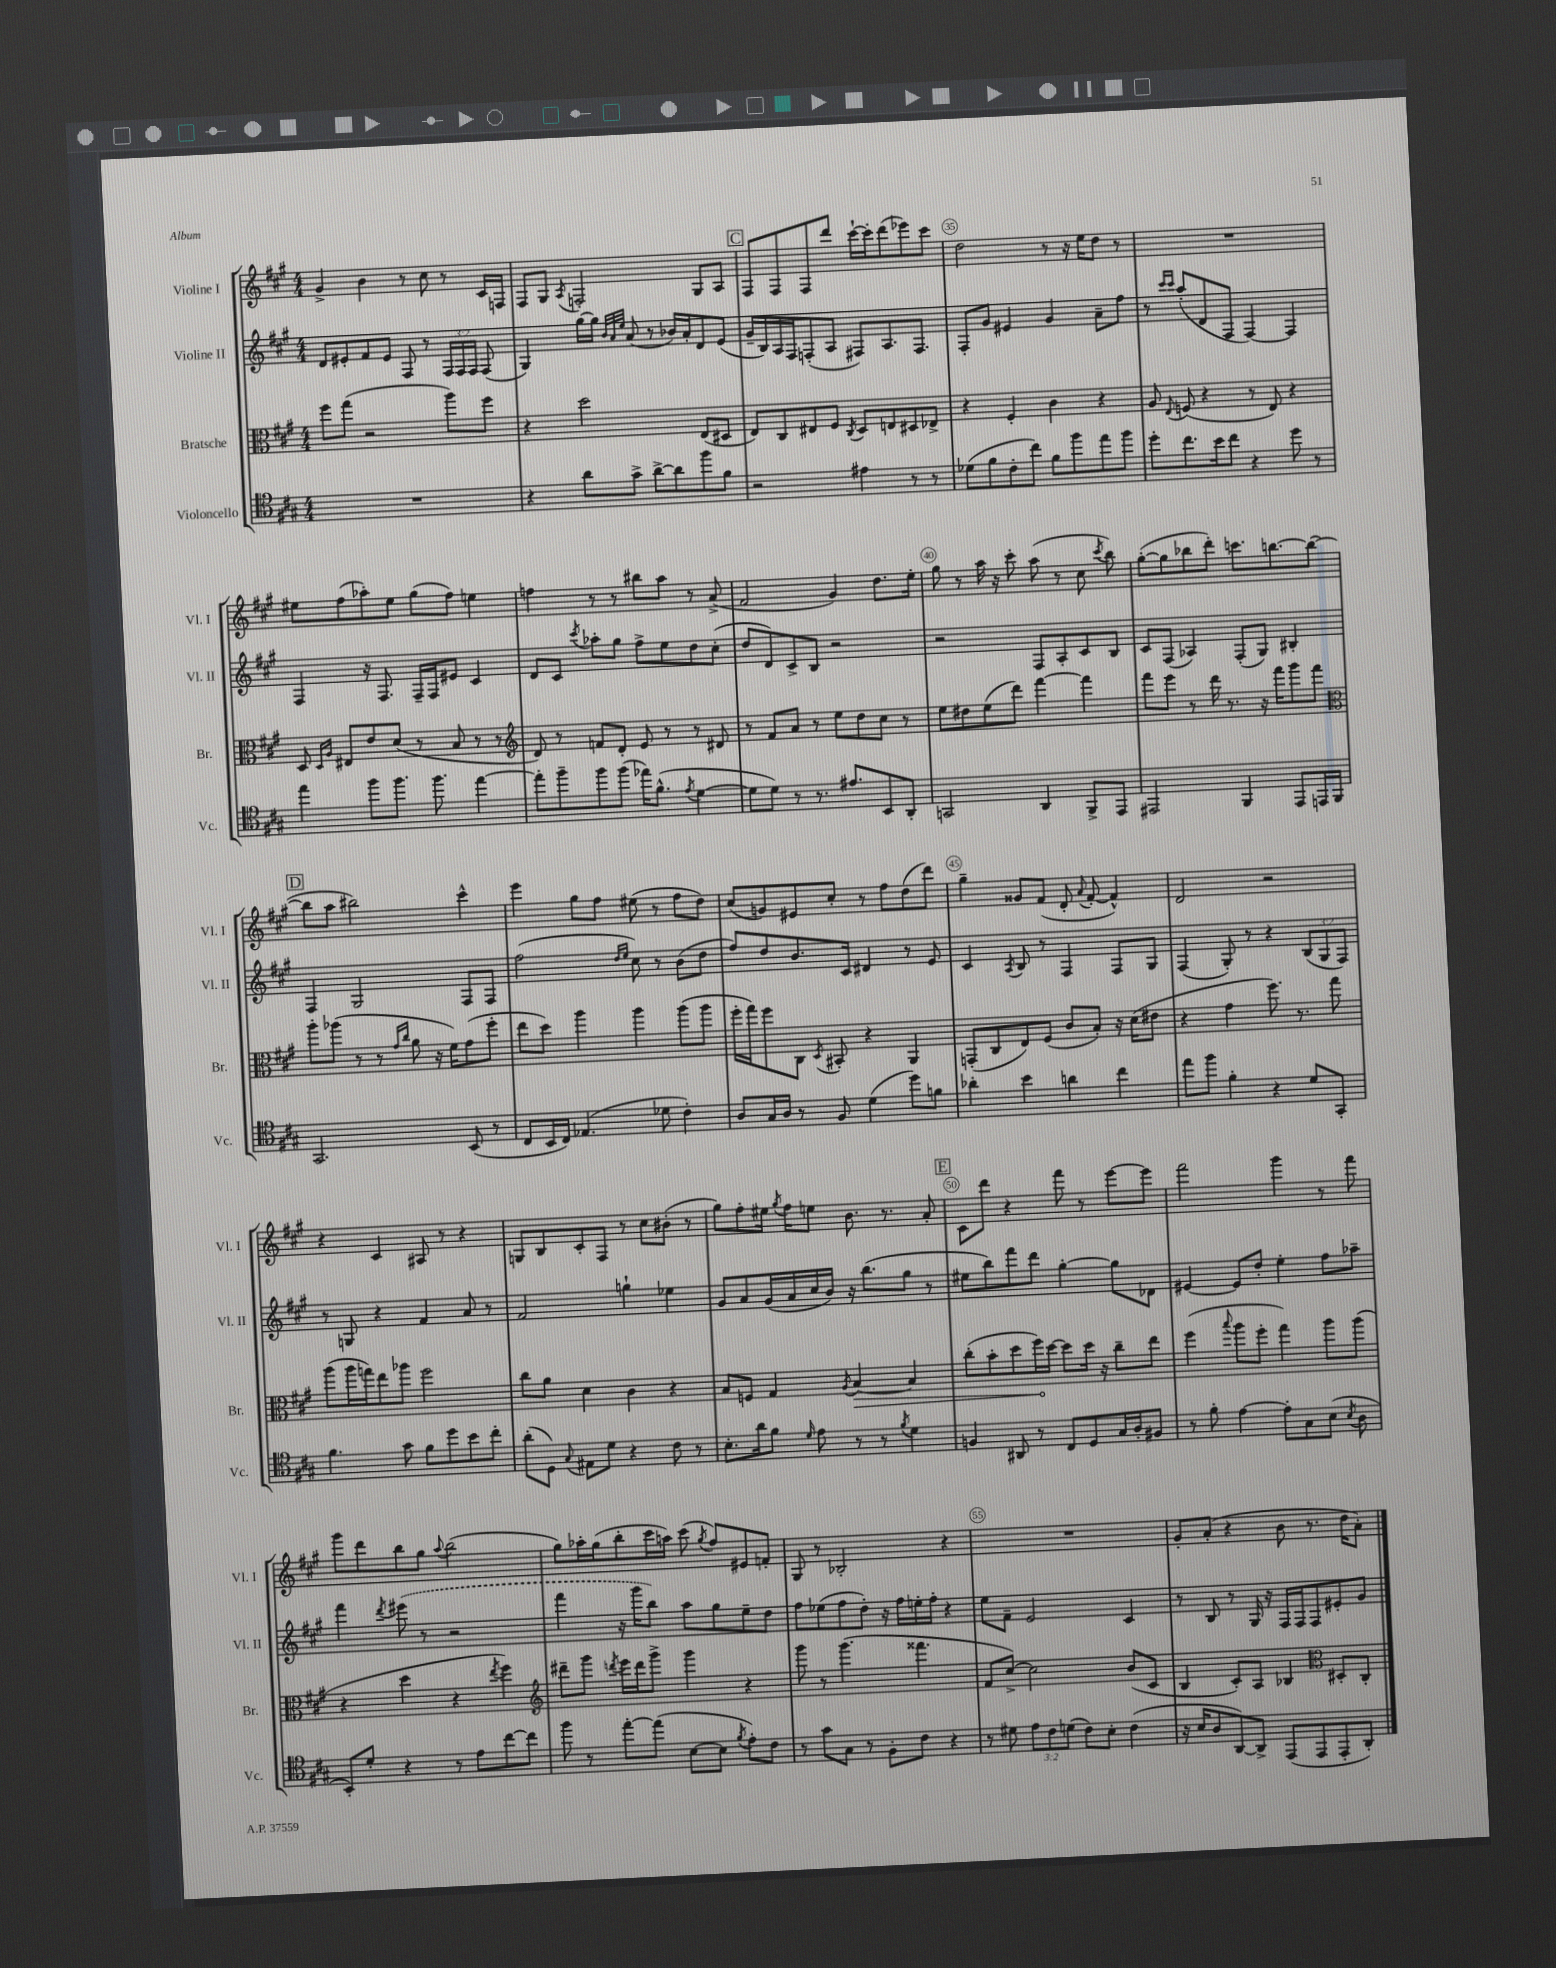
<<
\new StaffGroup <<
\new Staff = "s0" \with { instrumentName = "Violine I" shortInstrumentName = "Vl. I" } {
    \clef treble \key a \major \numericTimeSignature \time 4/4
    \autoBeamOff gis'4-> b'4 r8 cis''8 r8 cis'16[ f16] |
    fis8[ gis8] \acciaccatura { a8 } f2-. gis8[ a8] |
    \mark \markup { \box "C" } fis8[ fis8 fis8 d'''8] cis'''16[~-! cis'''16-. d'''8( ees'''8) cis'''8] |
    d''2 r8 r16 e''16[ d''8] r8 |
    R1 |
    eis''8[ fis''8( aes''8-.) eis''8] gis''8[( fis''8]) e''4 |
    f''4 r8 r8 bis''8[ a''8] r8 a'8->( |
    fis'2 gis'4) d''8.[ e''16]-. |
    gis''8 r8 a''16 r16 cis'''8-. a''8( r8 cis''8 \acciaccatura { cis'''8 } b''8) |
    gis''8[~-.( gis''8 bes''8 d'''8]-.) c'''8.[ b''8.~ b''8]~( |
    \mark \markup { \box "D" } b''8[ a''8] bis''2) cis'''4-^ |
    e'''4 gis''8[ fis''8] eis''8( r8 fis''8[ d''8]) |
    cis''8[( g'8) eis'8 cis''8]-. r8 fis''8[ d''8( d'''8]) |
    gis''4-- gisis'8[ fis'8]( d'8-. \appoggiatura { a'8 } fis'8~-. fis'4-^) |
    d'2 r2 |
    r4 cis'4 ais8 r8 r4 |
    g8[ b8 cis'8-. fis8] r8 cis''8[ bis'8]-.( r8 |
    gis''8[) fis''8-. eis''16] \acciaccatura { gis''8 } fis''16[ e''8] b'8. r8. a'8-. |
    \mark \markup { \box "E" } cis'8[ d'''8] r4 fis'''8 r8 e'''8[~ e'''8] |
    fis'''2 gis'''4 r8 fis'''8 |
    gis'''8[ d'''8 b''8 gis''8] \appoggiatura { a''8 } b''2( |
    gis''8[) aes''16-. gis''16( b''8-. cis'''16 a''16]) cis'''8( \acciaccatura { gis''8 } fis''8[) eis'8 f'8]-. |
    gis8 r8 bes2-. r4 |
    R1 |
    gis'8[-. a'8]-.( r4 b'8 r8. d''16[ a'8]-.) \bar "|." |
}
\new Staff = "s1" \with { instrumentName = "Violine II" shortInstrumentName = "Vl. II" } {
    \clef treble \key a \major \numericTimeSignature \time 4/4 \override Staff.TupletNumber.text = #tuplet-number::calc-fraction-text
    \autoBeamOff d'8[ eis'8-. fis'8 eis'8] fis8 r8 \tuplet 3/2 { fis16[ fis16 fis16] } fis8( |
    gis4) gis''16[~ gis''16] \grace { b'32[ a'32 e''32] } a'8( r8 bes'16[) a'16-. d'8 e'8]( |
    \mark \markup { \box "C" } gis'16[-- b16) a16 fis16 f8-.( a8] fis8[) a8. fis8.] |
    fis8[-. gis'8] eis'4 gis'4 a'8[-- fis''8] |
    r8 \grace { cis'''16[ cis'''16] } a''8[-.( d'8 fis8] fis4~) fis4 |
    fis4 r16 fis8. fis16[-- fis16 eis'8] cis'4 |
    d'8[ cis'8] \acciaccatura { cis'''8 } aes''8[-. gis''8] fis''8[-> e''8 d''8 cis''8]-.( |
    d''8[ d'8) cis'8-> b8] r2 |
    r2 fis8[ a8-. cis'8 b8] |
    cis'8[ fis8]( aes4) fis8[-.( gis8]) bis4-. |
    \mark \markup { \box "D" } fis4 gis2 fis8[ fis8] |
    fis''2( \grace { d''16[ e''16] } cis''8) r8 b'8[( d''8] |
    fis''8[) d''8 b'8. cis'16] dis'4 r8 e'8 |
    cis'4 \acciaccatura { a8 } b8 r8 fis4 fis8[ gis8] |
    fis4( gis8-.) r8 r4 \tuplet 3/2 { b8[( gis8 fis8]) } |
    r8 g8 r4 fis'4 a'8 r8 |
    fis'2 g''4-! ees''4 |
    gis'8[ a'8 gis'16( a'16 cis''16 b'16]) r16 b''8.[( gis''8] r8 |
    \mark \markup { \box "E" } eis''8[ b''8) fis'''8 d'''8] gis''4~-. gis''8[ des'8] |
    eis'4~ eis'8[ d''8]-. e''4-. fis''8[ aes''8]-- |
    fis'''4 \acciaccatura { d'''8 } \once \slurDashed eis'''8( r8 r2 |
    fis'''4 r16 gis'''16[ b''8]) a''8[ gis''8 e''8-- d''8] |
    fis''8[ ees''8( fis''8 d''8]-.) r16 fis''16[ e''16-. fis''16]-. r4 |
    e''8[ fis'8]-- e'2 cis'4 |
    r8 b8 r8 gis16 r16 fis16[ fis16 fis8 eis'8-. gis'8] \bar "|." |
}
\new Staff = "s2" \with { instrumentName = "Bratsche" shortInstrumentName = "Br." } {
    \clef alto \key a \major \numericTimeSignature \time 4/4
    \autoBeamOff fis''8[ gis''8]( r2 a''8[) fis''8] |
    r4 d''2 e8[( dis8] |
    \mark \markup { \box "C" } e8[) cis8 eis8 fis8] \acciaccatura { cis8 } d8[ e8 dis8 ees8]-> |
    r4 fis4-. cis'4 r4 |
    a8 \appoggiatura { e8 } f8( r4 r8 e8) r4 |
    d8 \grace { d16[ a16] } eis8[ e'8 d'8]( r8 b8 r8 r8 |
    \clef treble d'8) r8 f'8[ d'8]-. e'8 r8 r8 dis'8 |
    r8 fis'8[ a'8] r8 e''8[ d''8 cis''8] r8 |
    e''8[ dis''8 e''8( d'''8]) fis'''4~ fis'''4 |
    fis'''8[ e'''8] r8 d'''16 r8. r16 fis'''16[ gis'''8 fis'''8] |
    \mark \markup { \box "D" } \clef alto a''8[-. aes''8]( r8 r8 \grace { gis'16[ cis''16] } a'8 r16 fis'16[) gis'8( fis''8]-. |
    e''8[ d''8]) a''4 a''4 a''8[( a''8] |
    fis''16[-. gis''16) fis''8 cis8] \acciaccatura { d8 } bis,8-. r4 a,4 |
    g,8[-.( cis8 e8) fis8]( cis'8[ b8]-.) r16 d'16[( eis'8] |
    r4 gis'4 fis''8.) r8. gis''8 |
    a''8[( a''16 g''16) e''8 aes''8] fis''2 |
    cis''8[ a'8] d'4 cis'4 r4 |
    b8[ f8] gis4 \acciaccatura { a8 } \once \override Hairpin.circled-tip = ##t b4~\> b4 |
    \mark \markup { \box "E" } cis''8[-.( b'8-. d''8 fis''16\!) d''16]~ d''8[ d''16] r16 cis''8[-- e''8] |
    fis''4( \appoggiatura { b''8 } a''8[ fis''8]-. gis''4) a''8[ a''8]( |
    r4 d''4 r4 \acciaccatura { e''8 } fis''4) |
    \clef treble dis'''8[-- gis'''8] \acciaccatura { d'''8 } e'''16[ d'''16 gis'''8]-> gis'''4 r4 |
    gis'''8 r8 gis'''4.( fisis'''4. |
    fis'8[ cis''8]~->) cis''2 b'8[( cis'8] |
    b4 cis'8[-.) a8] bes4 \clef alto dis8[-. cis8]-. \bar "|." |
}
\new Staff = "s3" \with { instrumentName = "Violoncello" shortInstrumentName = "Vc." } {
    \clef tenor \key a \major \numericTimeSignature \time 4/4 \override Staff.TupletNumber.text = #tuplet-number::calc-fraction-text
    \autoBeamOff R1 |
    r4 a'8[ gis'8]-> a'8[~-> a'8 fis''8 fis'8] |
    \mark \markup { \box "C" } r2 eis'4 r8 r8 |
    des'8[( fis'8 cis'8-. cis''8]) fis'8[ fis''8 e''8 fis''8] |
    d''8[-. cis''8. b'16 cis''8] r4 d''8 r8 |
    e''4 fis''8[ fis''8.] fis''8. e''4~ |
    e''8[-. fis''8-- fis''8 fis''8]( ees''16[) fis'8.]-^( \acciaccatura { e'8 } d'4~ |
    d'8[ d'8]) r8 r8. eis'8.[ b,8 a,8]-. |
    g,2 a,4 fis,8[-> e,8] |
    eis,2 fis,4 eis,8[ e,16 fis,16] |
    \mark \markup { \box "D" } gis,2. b,8( r8 |
    cis8[ b,16 cis16]) ees4.( des'8 cis'4-.) |
    a8[ gis16 a16] r8 fis8 d'4( d''8[) f'8] |
    aes'4-. b'4 a'4 cis''4 |
    e''8[ fis''8] fis'4-. r4 d'8[ gis,8]-. |
    fis'4. gis'8 fis'8[ d''8 b'8 cis''8]-. |
    a'8[-.( d8]) \appoggiatura { gis8 } eis8[ d'8] r4 cis'8 r8 |
    b8.[-. a'16 fis'8] \grace { d'16 } e'8 r8 r8 \acciaccatura { fis'8 } d'4 |
    \mark \markup { \box "E" } f4 ais,8 r8 cis8[ d8 gis16 a16-. fis8] |
    r8 fis'8-. e'4~ e'8[-. gis8 b8]( \acciaccatura { b8 } a8 |
    b,8[-.) d'8]-. r4 r8 e'8[ cis''8~ cis''8] |
    fis''8 r8 e''8[~-. e''8]( b8[~ b8] \acciaccatura { fis'8 } e'8[-.) cis'8] |
    r8 gis'8[ gis8] r8 fis8[-. cis'8] r4 |
    r8 dis'8 \tuplet 3/2 { e'8[ cis'8 d'8]( } cis'8[) b8]-. cis'4( |
    r16 b16[ a8 a,8~) a,8]-> e,8[( e,8 e,8-. a,8]-.) \bar "|." |
}
>>
>>
\layout { \context { \Score currentBarNumber = #32 \override BarNumber.break-visibility = ##(#f #t #t) barNumberVisibility = #(every-nth-bar-number-visible 5) \override BarNumber.stencil = #(make-stencil-circler 0.1 0.3 ly:text-interface::print) } }
